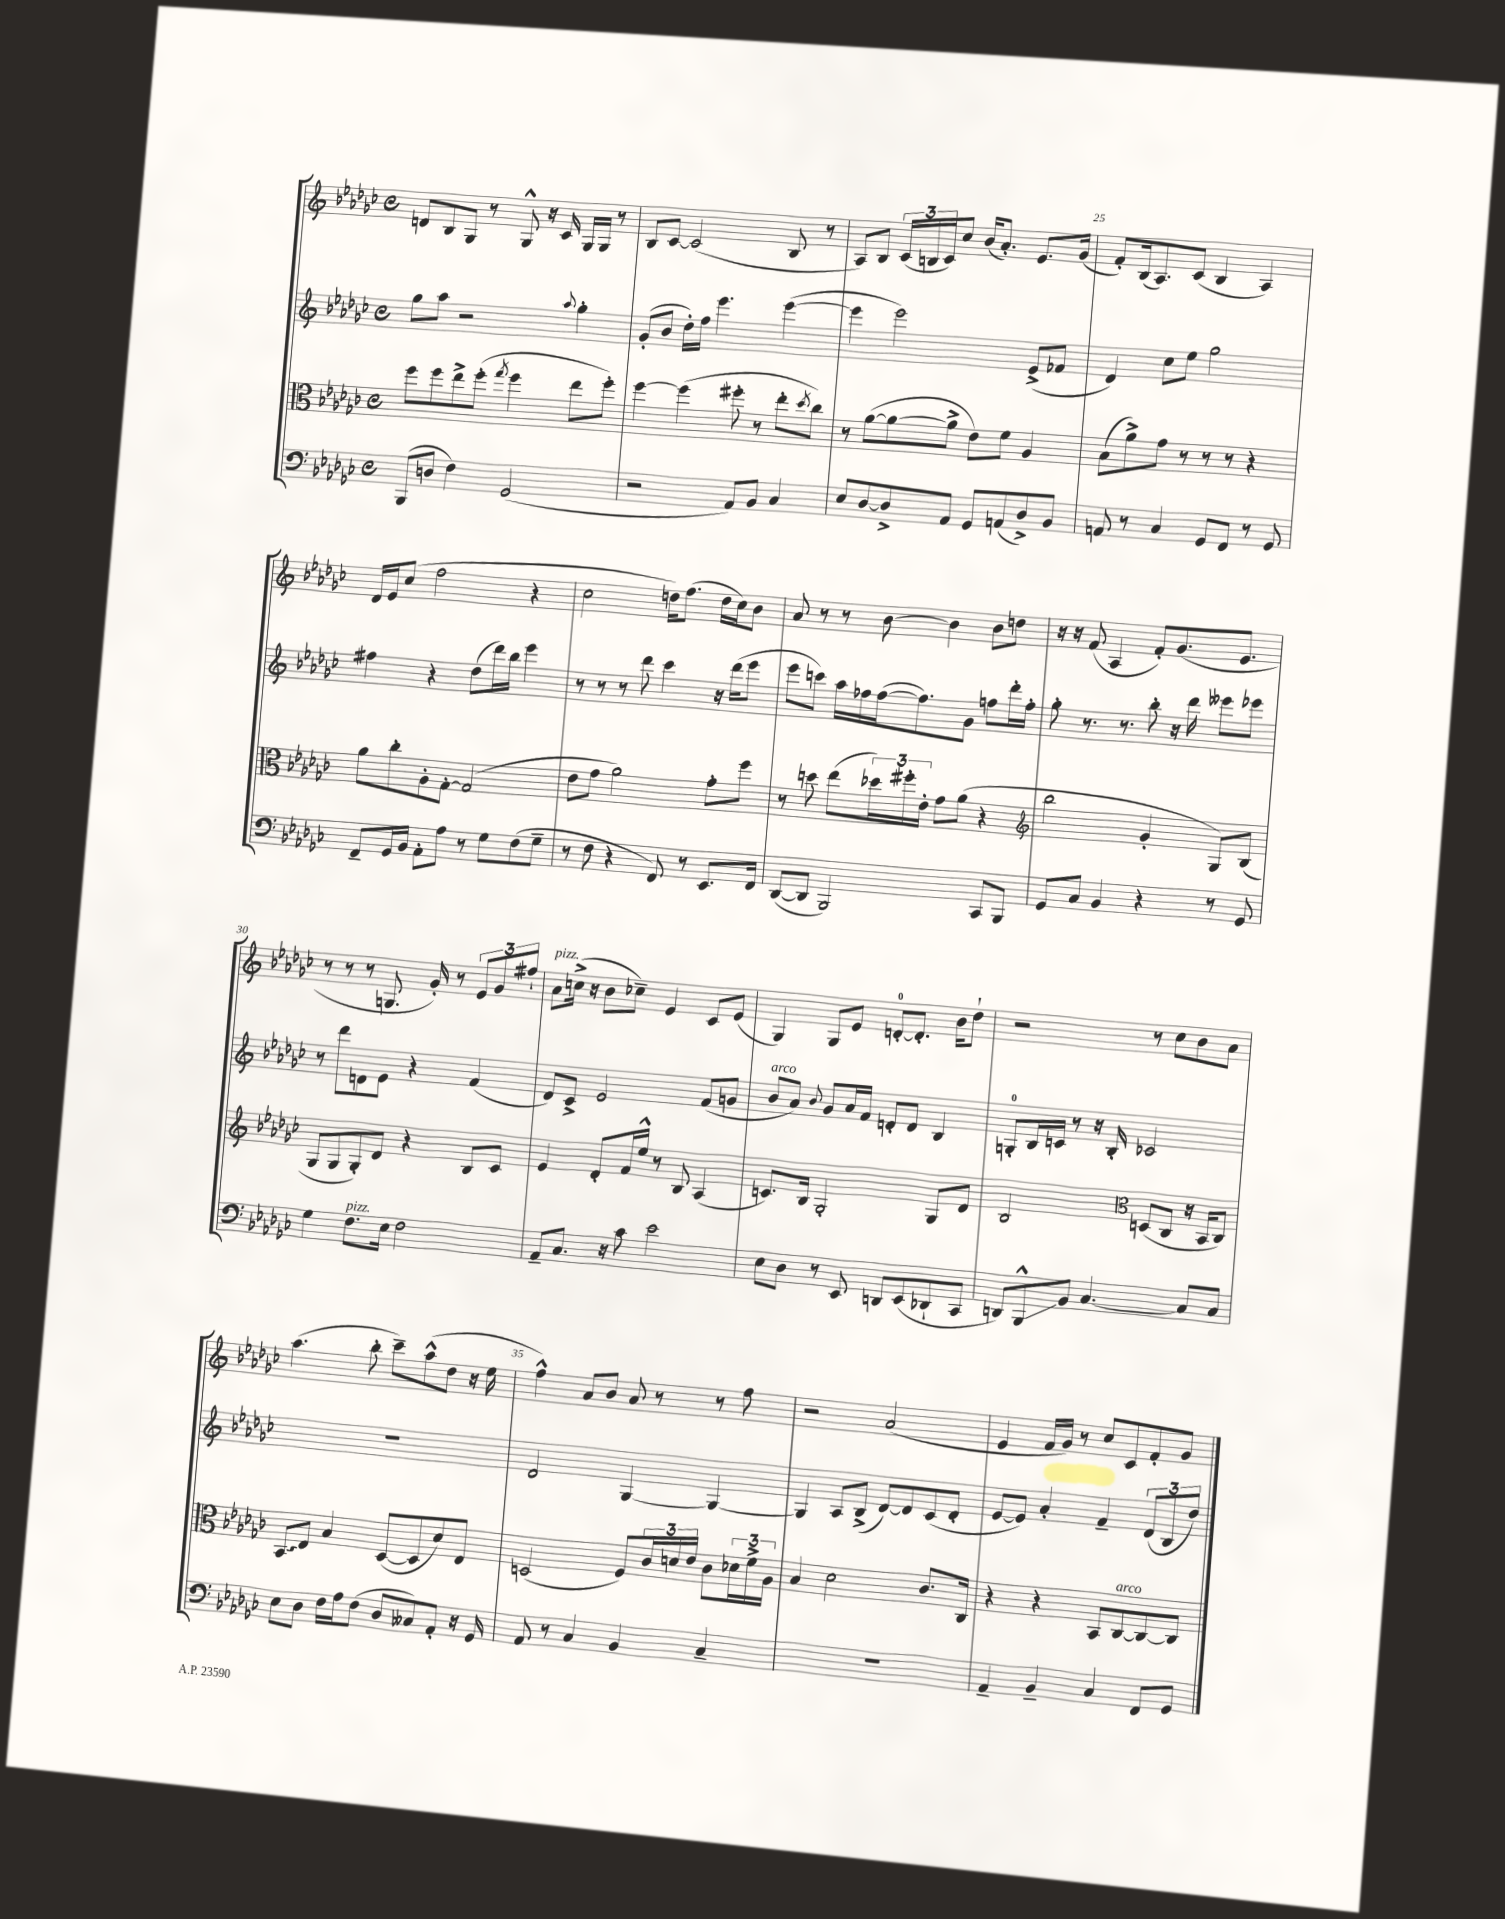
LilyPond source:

<<
\new StaffGroup <<
\new Staff = "s0" {
    \clef treble \key ges \major \defaultTimeSignature \time 4/4
    d'8 bes8 ges8 r8 ges8-^ r16 ces'16 ges16 ges16 r8 |
    bes8 ces'8~ ces'2( bes8 r8 |
    aes8) bes8 \tuplet 3/2 { ces'16( b16 ces'16) } ces''8 bes'16( aes'8.-.) ees'8. ges'16( |
    f'8-.) bes16( aes8.) ces'8( bes4 aes4) |
    des'16 ees'16 ces''8( f''2 r4 |
    ces''2 d''16) f''8.( d''16 ces''16) bes'8 |
    aes'8 r8 r8 bes'8~ bes'4 bes'8 d''8 |
    r16 r16 f'8( aes4 f'8-.) ges'8.( ees'8. |
    r8 r8 r8 g8. ges'16-.) r8 \tuplet 3/2 { ees'8 ges'8 fis''8-! } |
    aes'8^\markup { \italic "pizz." } c''16->( r16 bes'8 ces''8--) ees'4 ces'8 ees'8( |
    ges4) ges8 ees'8 d'8-0~-. d'8.-. bes'16 des''8-! |
    r2 r8 ces''8 bes'8 aes'8 |
    aes''4.( bes''8-. ces'''8--) aes''8-^( des''8 r16 ees''16 |
    f''4-^) aes'8 bes'8 aes'8 r8 r8 f''8 |
    r2 aes'2( |
    ees'4 f'16 ges'16) r8 ces''8 ces'8 f'8-. ges'8 \bar "|." |
}
\new Staff = "s1" {
    \clef treble \key ges \major \defaultTimeSignature \time 4/4
    ges''8 aes''8 r2 \appoggiatura { aes''8 } ges''4-. |
    ges'8-.( bes'8 des''16-.) f''16 ees'''4. ees'''4~( |
    ees'''4 ees'''2) ees'8->( fes'8 |
    des'4) ces''8 ees''8 ges''2 |
    fis''4 r4 des''8( des'''16) bes''16 ees'''4 |
    r8 r8 r8 des'''8 ces'''4 r16 des'''16( ees'''8 |
    ees'''8 c'''8) aes''16 fes''16 fes''16~( fes''8.) ges'8 f''8 des'''16-. f''16-. |
    ges''8-. r8. r8. bes''8-. r16 des'''16 eeses'''8 ees'''8 |
    r8 des'''8 d'8 ees'8 r4 f'4( |
    des'8) ces'8-> ees'2 f'8( g'8 |
    bes'8^\markup { \italic "arco" } aes'8) \appoggiatura { bes'8 } ges'8 aes'16 f'16 d'8-. d'8 bes4 |
    g8-0-. bes16 c'16 r8 r16 bes16-. ces'2 |
    R1 |
    des'2 ges4~ ges4~ |
    ges4 aes8 bes8->( des'8~) des'8 ces'8( des'8-. |
    ees'8~ ees'8) aes'4-. f'4-- \tuplet 3/2 { des'8( bes8 des''8) } \bar "|." |
}
\new Staff = "s2" {
    \clef alto \key ges \major \defaultTimeSignature \time 4/4
    f''8 f''8 ees''8-> f''8-.( \acciaccatura { ges''8 } f''4 ees''8 f''8-.) |
    f''4~ f''4( fis''8-. r8 ees''8-. \acciaccatura { des''8 } ces''8) |
    r8 aes'8~( aes'8~ aes'8-> ees'8) f'8 aes4 |
    bes8( aes'8->) ges'8 r8 r8 r8 r4 |
    aes'8 ces''8-. aes8-. ges8~-. ges2( |
    ees'8 ges'8 aes'2) ges'8-. f''8 |
    r8 d''8 ees''8( \tuplet 3/2 { des''16) fis''16-. ees'16-. } ges'8 aes'8( r4 |
    \clef treble bes''2 ges'4-. ges8) bes8( |
    ges8 ges8 ges8-.) des'8 r4 bes8 ces'8 |
    ees'4 des'8-. f'16 ees''16-^ r8 bes8 aes4( |
    c'8.) bes16 ges2-. ges8 des'8 |
    bes2 \clef alto d8( ces8 r16 bes,16 ces8) |
    \once \override Glissando.style = #'zigzag bes,8\glissando ees8 bes4 des8~( des8 des'8) ees8 |
    d2( f8) \tuplet 3/2 { ces'16 d'16 ees'16 } ces'8 \tuplet 3/2 { des'16 f'16-> aes16 } |
    bes4 des'2 ces'8. ces16 |
    r4 r4 bes,8 ces8~^\markup { \italic "arco" } ces8~ ces8 \bar "|." |
}
\new Staff = "s3" {
    \clef bass \key ges \major \defaultTimeSignature \time 4/4
    bes,,8( d8 f4) ges,2( |
    r2 aes,8) bes,8 ces4 |
    ees8 des8~ des8-> aes,8 ges,8 a,8( des8->) bes,8 |
    a,8 r8 ces4 ges,8 f,8 r8 ges,8 |
    f,8-- ges,16 bes,16 aes,8-. aes8 r8 ges8 f8( ges8-- |
    r8 f8 r4 f,8) r8 ees,8. f,16 |
    des,8~( des,8 bes,,2) ces,8 bes,,8 |
    ges,8 ces8 bes,4 r4 r8 ges,8 |
    ges4 f8.^\markup { \italic "pizz." } ees16 f2 |
    aes,8-- ces8. r16 ces'8 ees'2 |
    ees8 des8 r8 ees,8 d,8 ees,8( des,8-! ces,8 |
    d,8) bes,,8-^\glissando bes,8 ces4.~ ces8 ces8 |
    ees8 des8 f16 aes16 f8( des8 ceses8) aes,8-. r16 ges,16 |
    aes,8 r8 ces4 bes,4 ces4-- |
    r1 |
    aes,4-- bes,4-- ces4 f,8 ges,8 \bar "|." |
}
>>
>>
\layout { \context { \Score currentBarNumber = #22 \override BarNumber.break-visibility = ##(#f #t #t) barNumberVisibility = #(every-nth-bar-number-visible 5) } }
